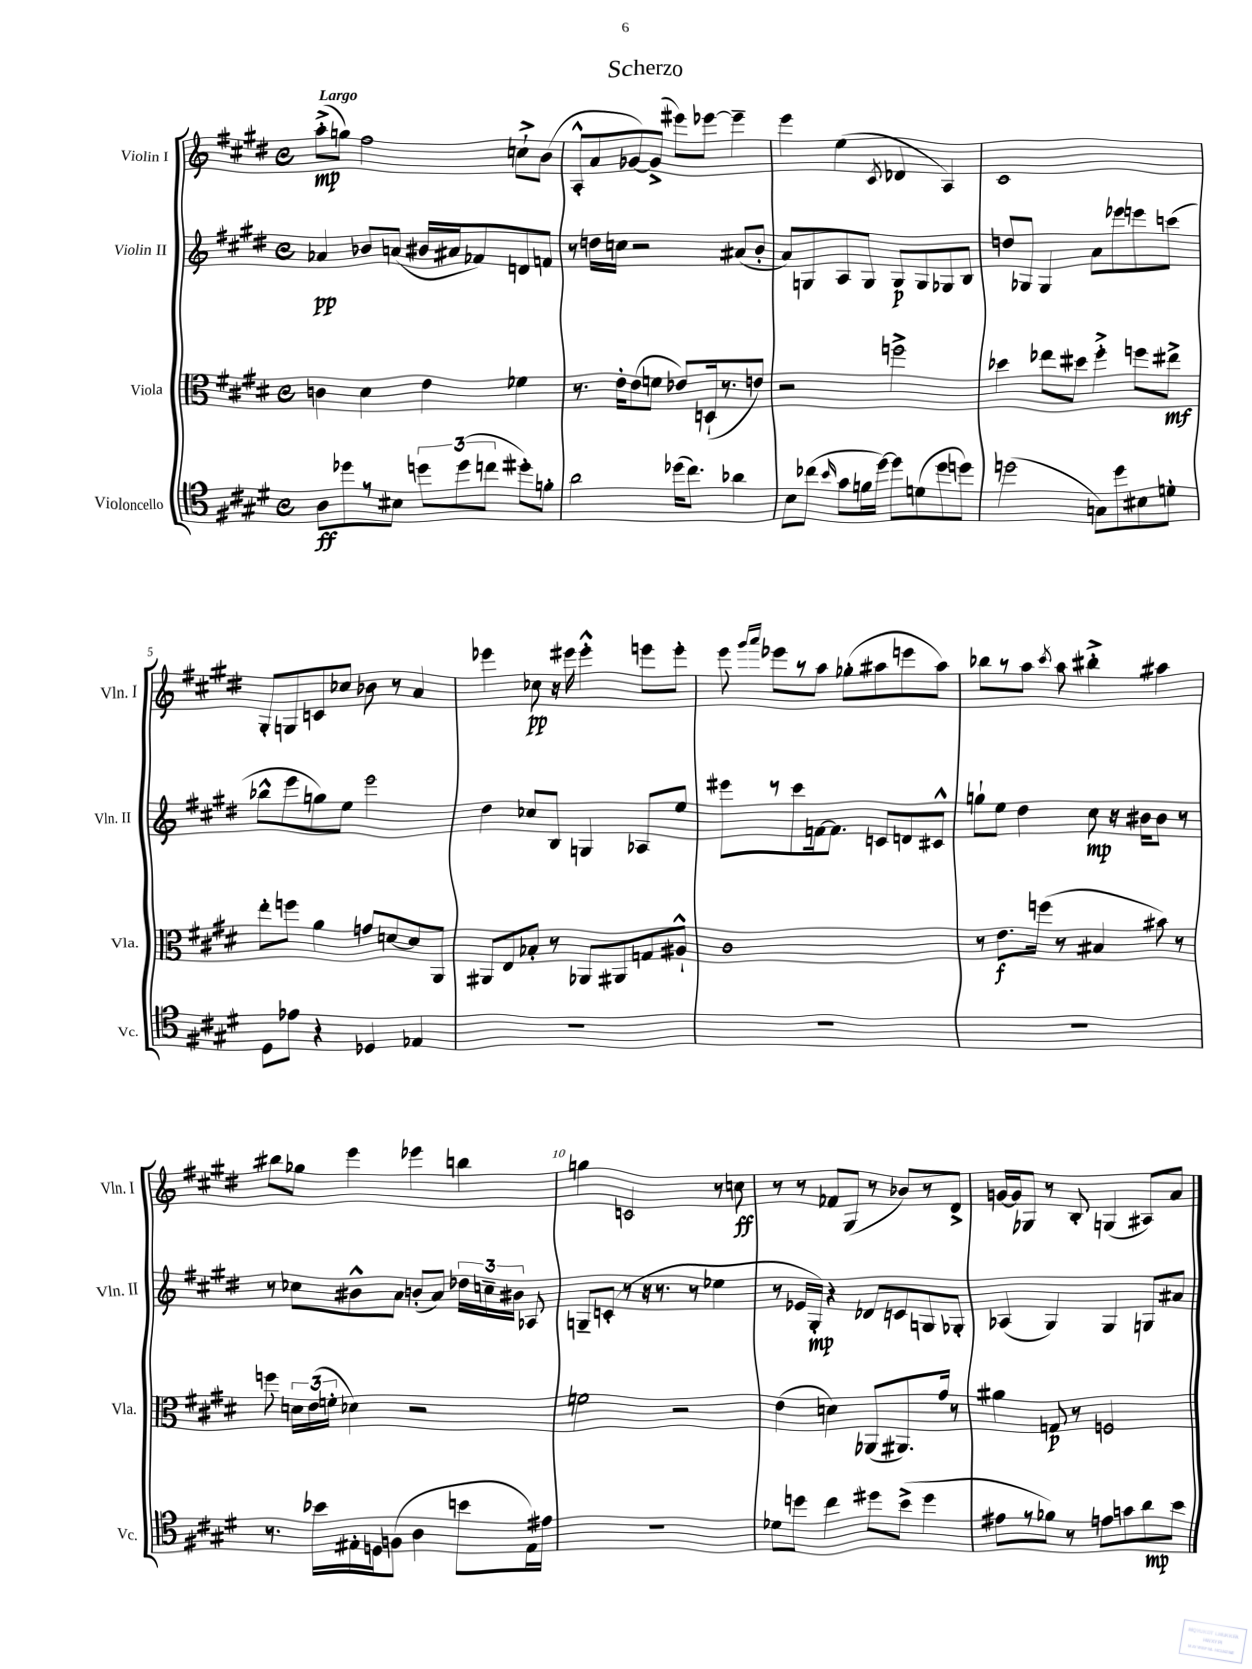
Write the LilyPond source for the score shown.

\header { title = "Scherzo" }
<<
\new StaffGroup <<
\new Staff = "s0" \with { instrumentName = "Violin I" shortInstrumentName = "Vln. I" } {
    \clef treble \key e \major \defaultTimeSignature \time 4/4 \tempo "Largo"
    \autoBeamOff a''8[-.->\mp( g''8]) fis''2 c''8[-!-> b'8]( |
    a8[-.-^ a'8 ges'8~) ges'8]->( eis'''8[) ees'''8]~ ees'''4-- |
    e'''4 e''4( \acciaccatura { cis'8 } des'4 a4) |
    cis'1 |
    gis8[-. g8 c'8 ces''8] bes'8 r8 a'4 |
    ees'''4 ces''8\pp r16 eis'''16 eis'''4-.-^ e'''8[ e'''8]-. |
    e'''8 \grace { gis'''16[ a'''16] } ees'''8[ r8 a''8] ges''8[-.( ais''8 e'''8 ais''8]) |
    bes''8[ r8 a''8] \acciaccatura { cis'''8 } a''8 bis''4-.-> ais''4 |
    bis''8[ ges''8] e'''4 ees'''4 b''4 |
    g''4 c'2 r8 c''8\ff |
    r8 r8 fes'8[ gis8]( r8 bes'8[) r8 dis'8]-> |
    g'16[~ g'16 ges8] r8 b8-. g4( ais8[) a'8] \bar "|." |
}
\new Staff = "s1" \with { instrumentName = "Violin II" shortInstrumentName = "Vln. II" } {
    \clef treble \key e \major \defaultTimeSignature \time 4/4
    \autoBeamOff aes'4\pp bes'8[ a'8]( bis'16[ ais'16 fes'8) d'8 f'8] |
    r8 d''16[ c''16] r2 ais'8[( b'8]-. |
    a'8[) g8 a8 g8] g8[\p g8 ges8 b8] |
    d''8[ ges8] ges4 a'8[ ees'''8 e'''8 c'''8]( |
    bes''8[-^ e'''8 g''8) e''8] e'''2 |
    dis''4 ces''8[ b8] g4 aes8[ e''8] |
    eis'''8[ r8 cis'''8 f'16~ f'8.] c'8[ d'8 cis'8]-^ |
    g''8[-! e''8] dis''4 cis''8\mp r16 bis'16[ bis'8] r8 |
    r8 ces''8[ bis'8-^ a'8] b'8[-.( a'8]) \tuplet 3/2 { des''16[ c''16-- bis'16] } aes8 |
    g8[-- c'8]-.( r8 r16 r8. r8 ees''4 |
    r8 ees'16[ gis16]-.\mp) r4 des'8[ c'8 g8 ges8]-. |
    aes4( gis4) gis4 g8[ ais'8] \bar "|." |
}
\new Staff = "s2" \with { instrumentName = "Viola" shortInstrumentName = "Vla." } {
    \clef alto \key e \major \defaultTimeSignature \time 4/4
    \autoBeamOff c'4 dis'4 e'4 fes'4 |
    r8. e'16[-. e'8( f'8] ees'8[) d16-!( r8. e'8]) |
    r2 f''2-> |
    des''4 ees''8[ dis''8] fis''4-.-> f''8[ eis''8]->\mf |
    e''8[-. f''8] a'4 g'8[ d'8~ d'8 a,8] |
    ais,8[ e8 bes8]-. r8 aes,8[ ais,8 g8 ais8]-!-^ |
    cis'1 |
    r8 e'8.[\f f''16]( r8 bis4 bis'8) r8 |
    f''8 \tuplet 3/2 { d'16[ e'16( f'16]-. } des'4) r2 |
    f'2 r2 |
    e'4( d'4) aes,8[( ais,8.) gis'16] r8 |
    ais'4 g8\p r8 f2 \bar "|." |
}
\new Staff = "s3" \with { instrumentName = "Violoncello" shortInstrumentName = "Vc." } {
    \clef tenor \key e \major \defaultTimeSignature \time 4/4
    \autoBeamOff a8[\ff des''8 r8 bis8] \tuplet 3/2 { d''8[ d''8( c''8] } dis''8[-.) f'8]-. |
    a'2 des''16[( cis''8.]) aes'4 |
    b8[ ces''8]( \grace { b'16 } gis'8[ f'16 dis''16]~) dis''8[ d'8( dis''8 d''8]) |
    d''2( g8[) d''8 bis8 d'8]-. |
    dis8[ ees'8] r4 des4 ees4 |
    R1 |
    R1 |
    R1 |
    r8. bes'16[ eis16-. d16 f8]( a4 b'8[ eis16) eis'16] |
    R1 |
    des'8[ d''8] cis''4 dis''8[ b'8]->( dis''4 |
    eis'8[ r8 fes'8]) r8 e'8[ g'8 a'8\mp b'8] \bar "|." |
}
>>
>>
\layout { \context { \Score \override BarNumber.break-visibility = ##(#f #t #t) barNumberVisibility = #(every-nth-bar-number-visible 5) } }
